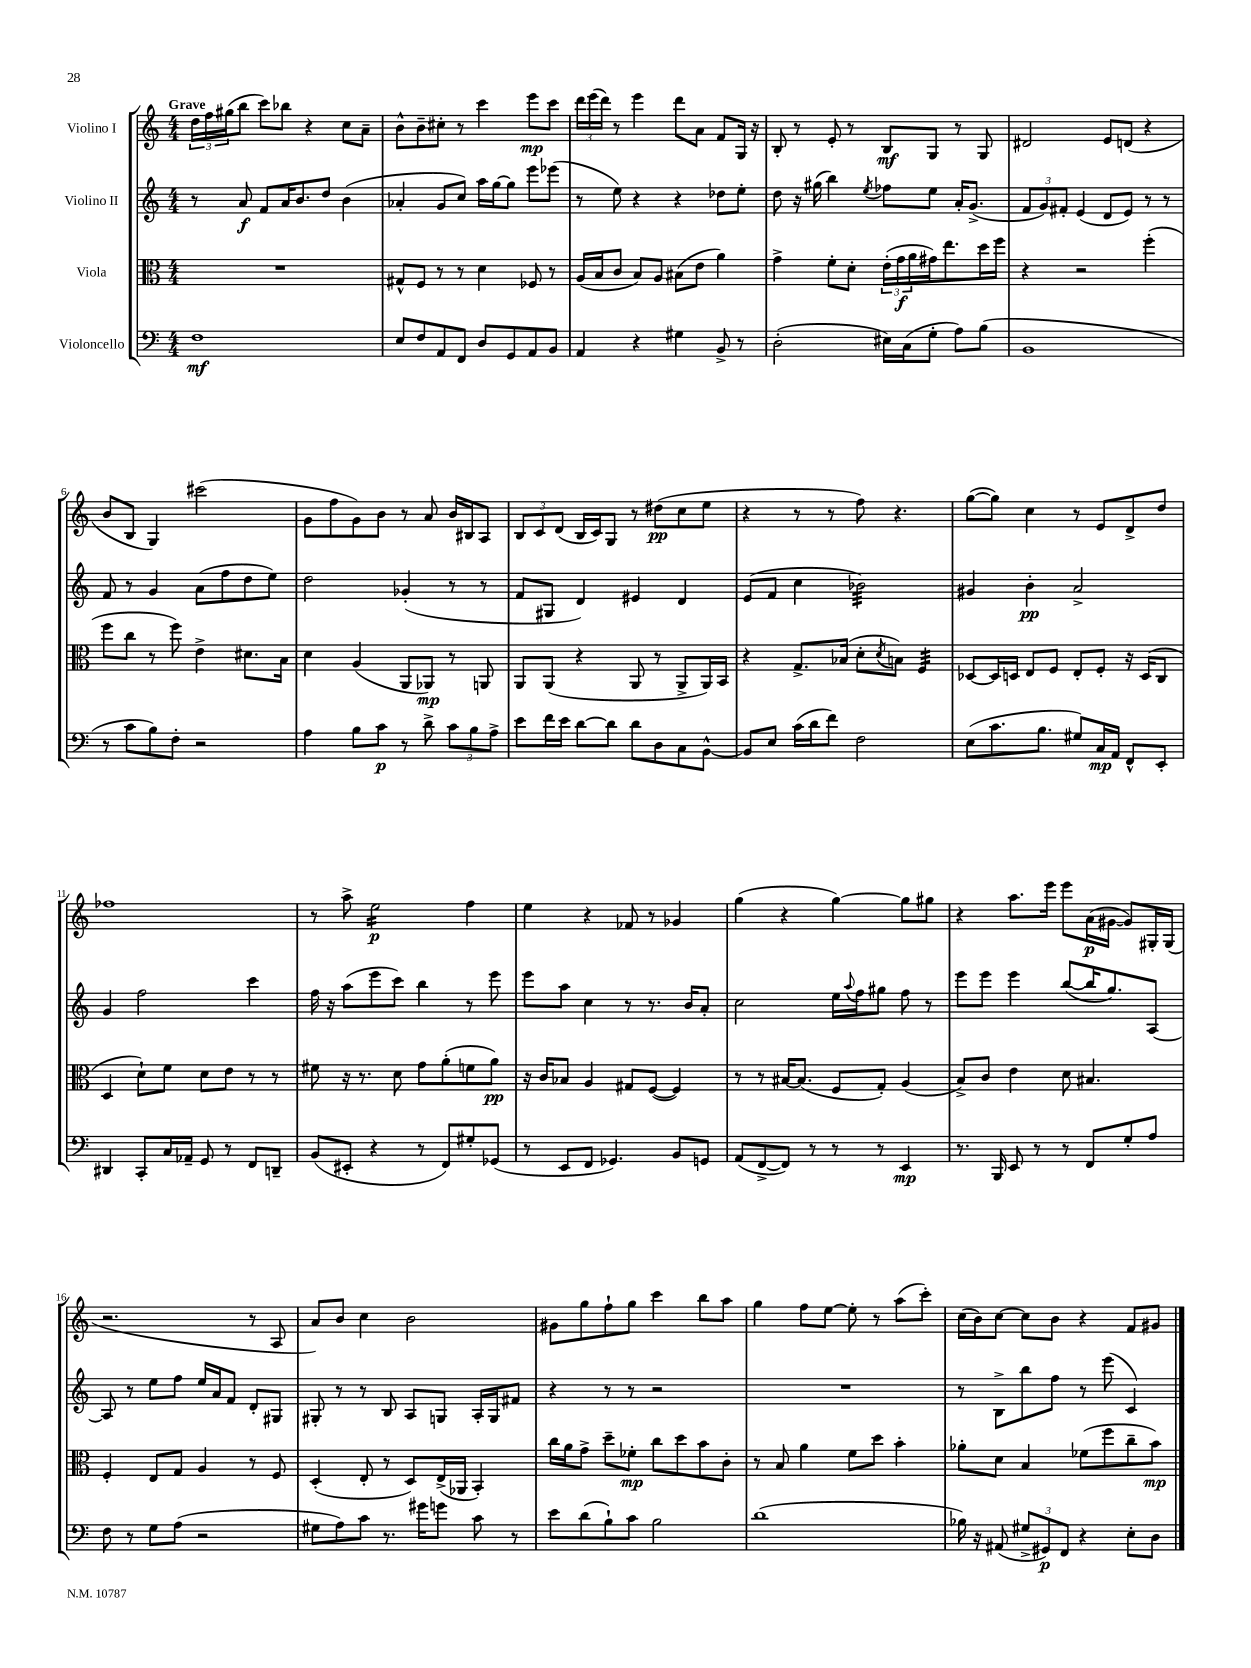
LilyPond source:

<<
\new StaffGroup <<
\new Staff = "s0" \with { instrumentName = "Violino I" } {
    \clef treble \key c \major \numericTimeSignature \time 4/4 \tempo "Grave"
    \tuplet 3/2 { d''16 f''16 gis''16( } b''8 c'''8) bes''8 r4 c''8 a'8-- |
    b'8-^ b'8-- cis''8-. r8 c'''4 e'''8\mp c'''8 |
    \tuplet 3/2 { d'''16 e'''16( d'''16) } r8 e'''4 d'''8 a'8 f'8 g16 r16 |
    b8-. r8 e'8-. r8 b8\mf g8 r8 g8 |
    dis'2 e'8 d'8( r4 |
    b'8 b8 g4) cis'''2( |
    g'8 f''8 g'8) b'8 r8 a'8 b'16 bis16 a8 |
    \tuplet 3/2 { b8 c'8 d'8( } b16 c'16) g8 r8 dis''8\pp( c''8 e''8 |
    r4 r8 r8 f''8) r4. |
    g''8~( g''8) c''4 r8 e'8 d'8-> d''8 |
    fes''1 |
    r8 a''8-> e''2:16\p f''4 |
    e''4 r4 fes'8 r8 ges'4 |
    g''4( r4 g''4~) g''8 gis''8 |
    r4 a''8. e'''16 e'''8 a'16\p( gis'16~ gis'8) gis16-. gis16( |
    r2. r8 a8 |
    a'8) b'8 c''4 b'2 |
    gis'8 g''8 f''8-! g''8 c'''4 b''8 a''8 |
    g''4 f''8 e''8~ e''8-. r8 a''8( c'''8-.) |
    c''16( b'16) c''8~ c''8 b'8 r4 f'8 gis'8 \bar "|." |
}
\new Staff = "s1" \with { instrumentName = "Violino II" } {
    \clef treble \key c \major \numericTimeSignature \time 4/4
    r8 a'8\f f'8 a'16 b'8. d''8 b'4( |
    aes'4-. g'8 c''8) a''16 g''16~ g''8 e'''8 ees'''8( |
    r8 e''8) r4 r4 des''8 e''8-. |
    d''8 r16 gis''16( b''4) \acciaccatura { e''8 } fes''8 e''8 a'16-. g'8.->( |
    \tuplet 3/2 { f'8 g'8) fis'8-. } e'4( d'8 e'8) r8 r8 |
    f'8 r8 g'4 a'8( f''8 d''8 e''8) |
    d''2 ges'4-.( r8 r8 |
    f'8 gis8 d'4) eis'4 d'4 |
    e'8( f'8 c''4 bes'2:32) |
    gis'4 b'4-.\pp a'2-> |
    g'4 f''2 c'''4 |
    f''16 r16 a''8( e'''8 c'''8) b''4 r8 e'''8 |
    e'''8 a''8 c''4 r8 r8. b'16 a'8-. |
    c''2 e''16 \appoggiatura { a''8 } f''16 gis''8 f''8 r8 |
    e'''8 e'''8 e'''4 b''8~( b''16 g''8.) a8~ |
    a8 r8 e''8 f''8 e''16 a'16 f'8 d'8-. gis8 |
    gis8-. r8 r8 b8 a8 g8 a16-. g16 fis'8 |
    r4 r8 r8 r2 |
    R1 |
    r8 b8-> b''8 f''8 r8 e'''8( c'4) \bar "|." |
}
\new Staff = "s2" \with { instrumentName = "Viola" } {
    \clef alto \key c \major \numericTimeSignature \time 4/4
    R1 |
    gis8-^ f8 r8 r8 d'4 fes8 r8 |
    a16( b16 c'8 b8) a8 bis8( e'8 a'4) |
    g'4-> f'8-. d'8-. \tuplet 3/2 { e'16-.( g'16\f a'16 } gis'16) e''8. d''16 f''16 |
    r4 r2 f''4-.( |
    f''8 c''8 r8 f''8) e'4-> dis'8. b16 |
    d'4 a4( a,8 aes,8\mp) r8 a,8 |
    a,8 a,8( r4 a,8 r8 a,8-> a,16) b,16 |
    r4 g8.-> bes16( d'8-. \acciaccatura { d'8 } b8) f4:32 |
    des8~ des16 d16 e8 f8 e8-. f8-. r16 d16( c8 |
    d4 d'8-!) f'8 d'8 e'8 r8 r8 |
    fis'8 r16 r8. d'8 g'8 a'8-.( f'8 a'8\pp) |
    r16 c'16 bes8 a4 gis8 f8~( f4) |
    r8 r8 bis16~ bis8.( f8 g8-.) a4( |
    b8->) c'8 e'4 d'8 bis4. |
    f4-. e8 g8 a4 r8 f8 |
    d4-.( e8-. r8 d8) e16->( aes,16 b,4-.) |
    c''16 a'16 g'8-> d''8-- fes'8-.\mp c''8 d''8 b'8 c'8-. |
    r8 b8 a'4 f'8 d''8 b'4-. |
    aes'8-. d'8 b4 fes'8( f''8 c''8-- b'8\mp) \bar "|." |
}
\new Staff = "s3" \with { instrumentName = "Violoncello" } {
    \clef bass \key c \major \numericTimeSignature \time 4/4
    f1\mf |
    e8 f8 a,8 f,8 d8 g,8 a,8 b,8 |
    a,4 r4 gis4 b,8-> r8 |
    d2-.( eis16) c16( g8-. a8) b8( |
    b,1 |
    r8 c'8 b8) f8-. r2 |
    a4 b8 c'8\p r8 d'8-> \tuplet 3/2 { c'8 b8 a8-> } |
    e'8 f'16 e'16 d'8~ d'8 d'8 d8 c8 b,8~-^ |
    b,8 e8 c'16( d'16 f'8) f2 |
    e8( c'8. b8. gis8) c16\mp a,16 f,8-^ e,8-. |
    dis,4 c,8-. c16 aes,16-- g,8 r8 f,8 d,8-- |
    b,8( eis,8-. r4 r8 f,8) gis8-. ges,8( |
    r8 e,8 f,8 ges,4.) b,8 g,8 |
    a,8( f,8~-> f,8) r8 r8 r8 e,4\mp |
    r8. b,,16 e,8 r8 r8 f,8 g8-. a8 |
    f8 r8 g8 a8( r2 |
    gis8 a8) c'8 r8. gis'16 g'8 c'8 r8 |
    e'8 d'8( b8-!) c'8 b2 |
    d'1( |
    bes16) r16 ais,8( \tuplet 3/2 { gis8-> gis,8\p) f,8 } r4 e8-. d8 \bar "|." |
}
>>
>>
